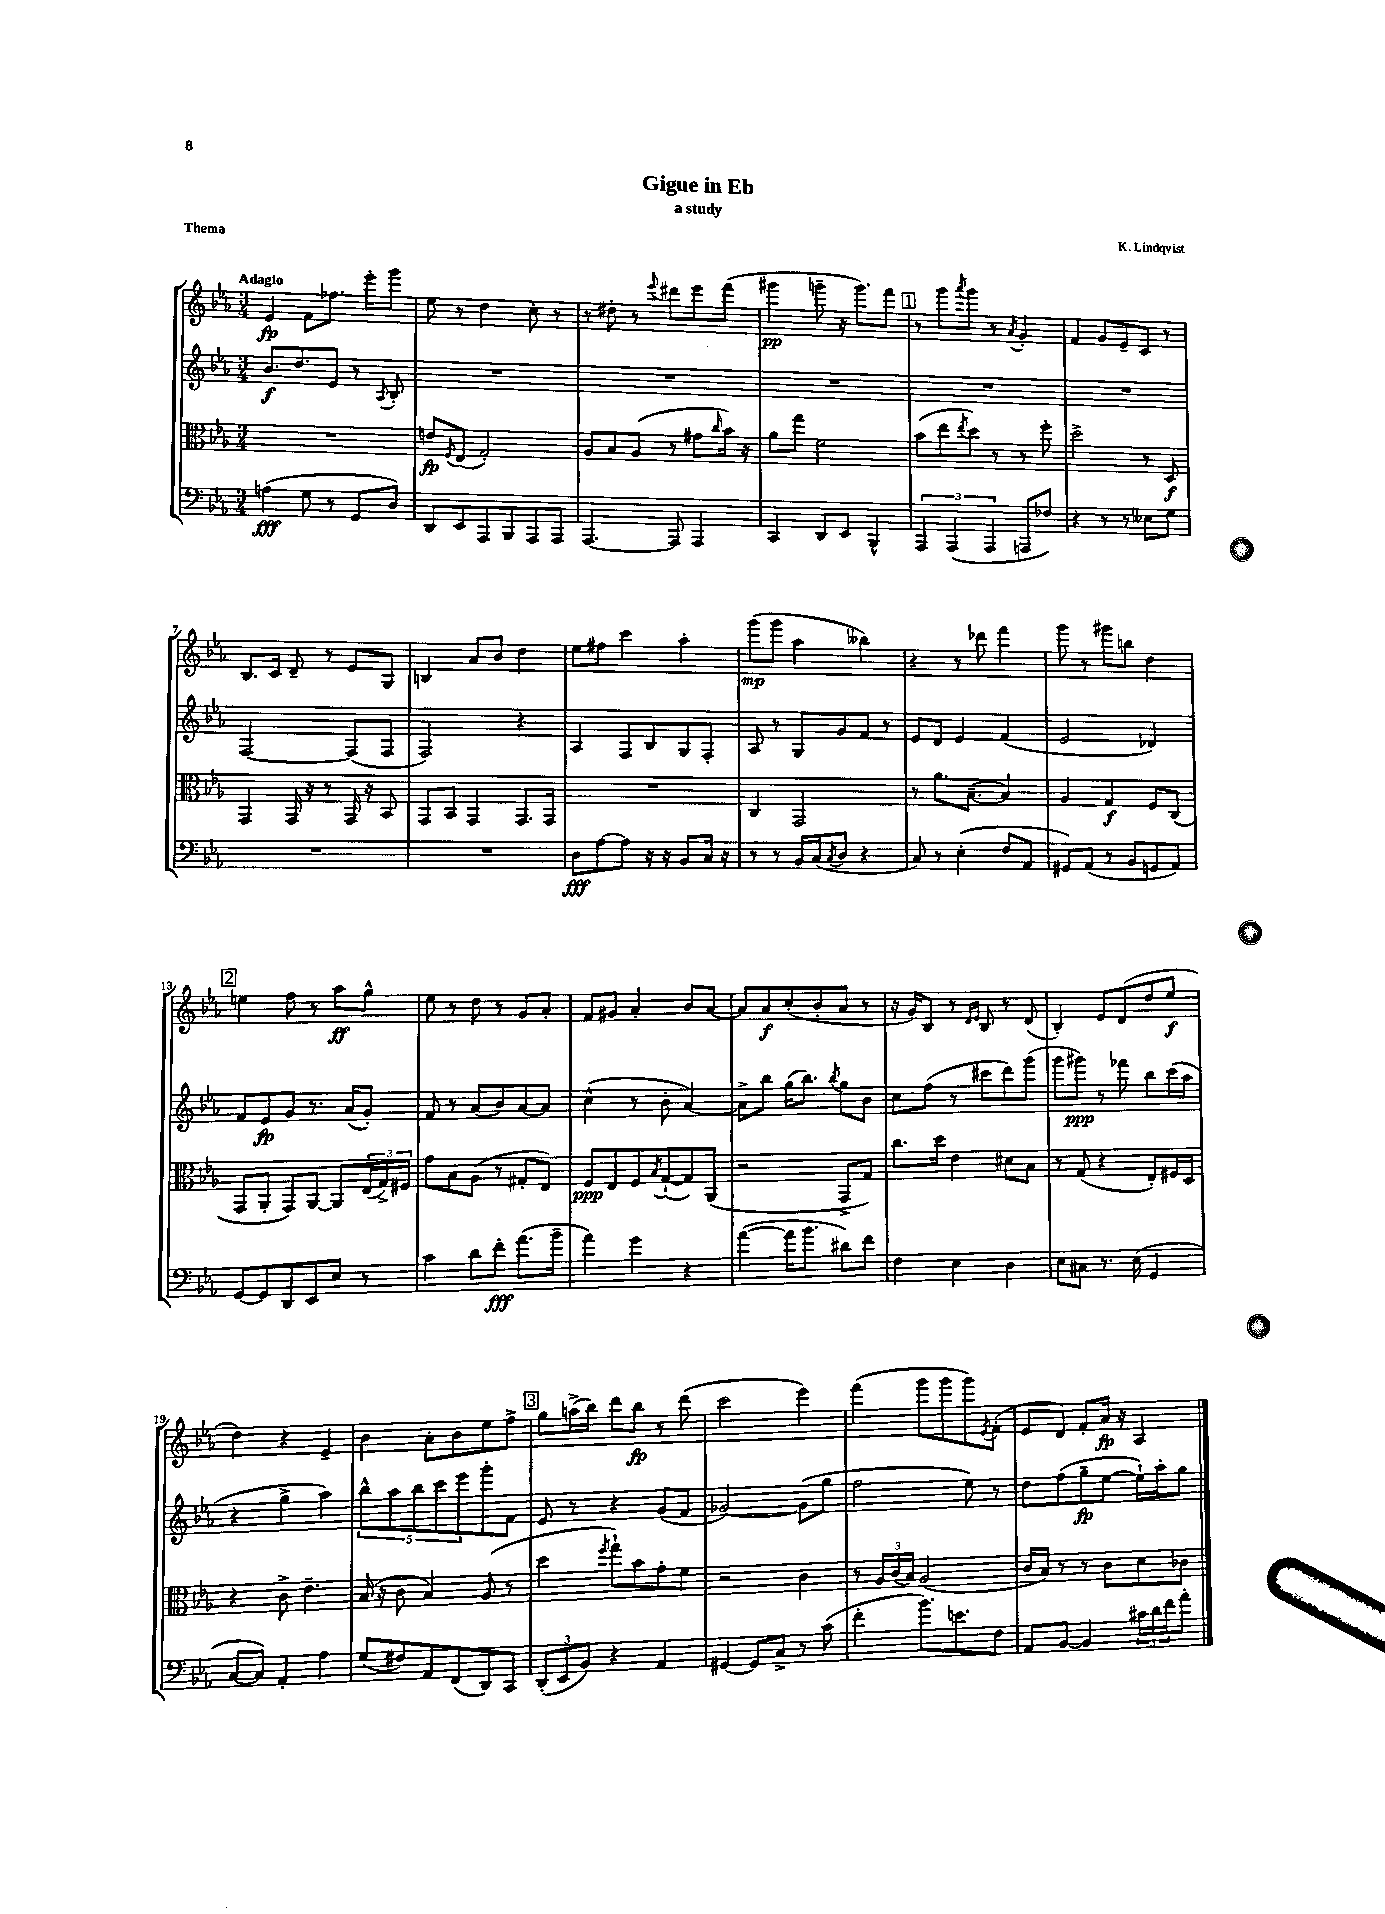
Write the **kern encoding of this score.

**kern	**kern	**kern	**kern
*staff4	*staff3	*staff2	*staff1
*clefF4	*clefC3	*clefG2	*clefG2
*k[b-e-a-]	*k[b-e-a-]	*k[b-e-a-]	*k[b-e-a-]
*M3/4	*M3/4	*M3/4	*M3/4
(4A\	2.r	8.b-/L	4e-/
.	.	8.dd/	.
8G\	.	.	8f\L
8r	.	8e-/J	8.ff-\J
8GG/L	.	8r	.
.	.	.	16eee-'\LK
.	.	8qA-/	.
8D/J)	.	8B-'/	8ggg\J
=	=	=	=
8DD/L	8e/L	2.r	8ee-\
.	8qF/	.	.
8EE-/	(8E-/J	.	8r
8AAA-/	2G'/)	.	4dd\
8BBB-/	.	.	.
8AAA-/	.	.	8cc'\
8AAA-/J	.	.	8r
=	=	=	=
[4.AAA-/	8A-/L	2.r	8r
.	8B-/	.	8dd#'\
.	(8A-/J	.	8r
.	.	.	8qqeee-/
8AAA-/]	8r	.	8ddd#\L
4AAA-/	8g#\L	.	8eee-\
.	16qqcc/	.	.
.	16b-\Jk)	.	(8fff\J
.	16r	.	.
=	=	=	=
4CC/	8a-\L	2.r	4ggg#\
.	8gg\J	.	.
8DD/L	2f\	.	8ggg~\
8EE-/J	.	.	16r
.	.	.	8.ggg\L)
4BBB-^^/	.	.	.
.	.	.	8fff\J
=	=	=	=
6AAA-/	(8b-\L	2.r	8r
.	8ee-\	.	8ggg\L
(6AAA-/	.	.	.
.	8qee-/	.	8qaaa-/
.	8dd\J)	.	8ggg\J
6AAA-/	.	.	.
.	8r	.	8r
.	.	.	8qa-/
8AAA/L	8r	.	4g'/
8F-/J)	8ff'\	.	.
=	=	=	=
4r	2dd^\	2.r	4f/
8r	.	.	8g/L
8r	.	.	8e-~/
8E--\L	8r	.	8c/J
8G\J	8D/	.	8r
=	=	=	=
2.r	4GG/	[2F/	8.B-/L
.	.	.	16c/Jk
.	16GG/	.	8d~/
.	16r	.	.
.	8r	.	8r
.	16GG/	(8F/]L	8e-/L
.	16r	.	.
.	8BB-/	8F/J	8G/J
=	=	=	=
2.r	8GG/L	2F/)	4B/
.	8BB-/J	.	.
.	4GG/	.	8a-/L
.	.	.	8b-/J
.	8.GG/L	4r	4dd\
.	16GG/Jk	.	.
=	=	=	=
8D\L	2.r	4A-/	8ee-\L
[8A-\	.	.	8ff#\J
8A-\]J	.	8F/L	4ccc\
16r	.	8B-/	.
16r	.	.	.
8BB-/L	.	8G/	4aa-'\
16C/Jk	.	8F'/J	.
16r	.	.	.
=	=	=	=
8r	4C/	8A-/	(8ggg\L
8r	.	8r	8ggg\J
16BB-/LL	2GG/	8G/L	4aa-\
(16C/J	.	.	.
8qC/	.	.	.
8D/J	.	8g/	.
4r	.	8f/J	4bb--\)
.	.	8r	.
=	=	=	=
8C/)	8r	8e-/L	4r
8r	8.a-\L	8d/J	.
(4E-'\	.	4e-/	8r
.	([8.B-~\J	.	.
.	.	.	8ddd-\
8F/L	4B-/])	(4f/	4fff\
8AA-/J	.	.	.
=	=	=	=
8GG#/L)	4A-/	2e-/	8ggg\
(8AA-/J	.	.	8r
8r	4G/	.	8ggg#\L
8BB-/L	.	.	8bb\J
8GG/	8F/L	4d-/)	4dd\
8AA-/J)	(8C/J	.	.
=	=	=	=
[8GG/L	8GG/L	8f/L	4ee\
8GG/]	8AA-'/J	8e-/	.
8DD/	8GG/L)	8g/J	8ff\
8EE-/	[8AA-/J	8.r	8r
8E-/J	8AA-/]L	.	8aa-\L
.	.	(16a-/LK	.
8r	(24E-/L	8g'/J)	8gg^^\J
.	24G^/)	.	.
.	24F#/JJ	.	.
=	=	=	=
4c\	8g\L	8f/	8ee-\
.	8B-\	8r	8r
8d\L	(8A-\J	(8a-/L	8dd\
8f'\J	8r	8b-/)	8r
(8.a-\L	8G#'/L	[8a-/	8g/L
.	8E-/J)	8a-/]J	8a-'/J
16b-~\Jk	.	.	.
=	=	=	=
4a-\)	8F/L	(4cc^^\	8f/L
.	8E-/	.	8g#/J
4g\	8F/	8r	4a-'/
.	8qB-/	.	.
.	([8G`/	8b-'\	.
4r	8G/])	[4a-/)	8b-/L
.	(8AA-/J	.	[8a-/J
=	=	=	=
([4a-\	2r	8a-^\]L	8a-/]L
.	.	8bb-\J	8a-/
16a-\]LK	.	(16gg\LK	(8cc'/
8.b-\J	.	8.bb-\J)	.
.	.	.	8b-'/
.	.	8qbb-/	.
8d#\L)	8GG^/L	8gg\L	8a-/J
8f\J	8G/J)	8b-\J	8r
=	=	=	=
4F\	8.cc\L	8cc\L	16r
.	.	.	16g/LK)
.	.	(8ff\J	8B-/J
.	16dd\Jk	.	.
4E-\	4e-\	8r	8r
.	.	.	16qqd/LL
.	.	.	16qqe-/JJ
.	.	8ccc#\L	8B-/
4D\	8d#\L	8ddd\)	8r
.	8B-\J	(8ggg\J	(8d/
=	=	=	=
8E-\L	8r	8ggg\L	4B-'/)
8C#\J	(8G/	8ggg#\J)	.
8.r	4r	8r	8e-/L
.	.	8fff-\	(8d/
(16E-\	.	.	.
4GG/	8E-'/L)	8bb-\L	8dd/
.	16F#/L	(16ccc\L	8ee-/J
.	16D/JJ	16aa-\JJ	.
=	=	=	=
[8C/L	4r	4r	4dd\)
8C/]J)	.	.	.
4AA-'/	8c^\	4gg^\	4r
.	4.e-~\	.	.
4A-\	.	4aa-\)	4e-~/
=	=	=	=
(8G/L	(16B-/	10bb-^^\L	4b-\
.	16r	.	.
.	.	10aa-\	.
8F#/)	8c\	.	.
.	.	10bb-\	.
8AA-/	4B-/)	.	8a-'\L
.	.	10ccc\	.
(8FF/	.	.	8b-\
.	.	10eee-\	.
8DD/)	(8A-/	8ggg'\	8ee-\
8CC/J	8r	8f\J	8ff^\J
=	=	=	=
(12DD'/L	4dd\	8e-/	8gg\L
12EE-/	.	.	.
.	.	8r	(16aa^\L
12BB-/J)	.	.	.
.	.	.	16bb-\JJ)
.	8qff/	.	.
4r	8gg`\L)	4r	8ddd\L
.	8b-\	.	8bb-\J
4AA-/	8g'\	(8g/L	8r
.	8f\J	8f/J	(8ddd\
=	=	=	=
[4GG#/	2r	[2g-/)	2ccc\
8GG#/]L	.	.	.
8C^/J	.	.	.
8r	4c\	(8g-\]L	4eee-\)
(8c\	.	8gg\J	.
=	=	=	=
4f'\	8r	2ff\	(4fff\
.	24A-/LL	.	.
.	(24c/	.	.
.	24B-/JJ)	.	.
8.b-\L)	(2A-/	.	8ggg\L
.	.	.	8ggg\
8.e\	.	.	.
.	.	8ee-\)	8ggg\)
.	.	.	8qe-/
8F\J	.	8r	(8f'\J
=	=	=	=
8AA-/L	16c/LL	8dd\L	8e-/L
.	16B-/JJ)	.	.
[8BB-/J	8r	(8ff\	8d/J)
4BB-/]	8r	8gg~\	8f'/L
.	8c\L	[8ee-\J	16a-/Jk
.	.	.	16r
24c#\LL	8d\	16ee-`\]LL)	4A-/
24d\	.	.	.
.	.	16aa-'\J	.
24f\J	.	.	.
8a-'\J	8c-\J	8gg\J	.
==	==	==	==
*-	*-	*-	*-
